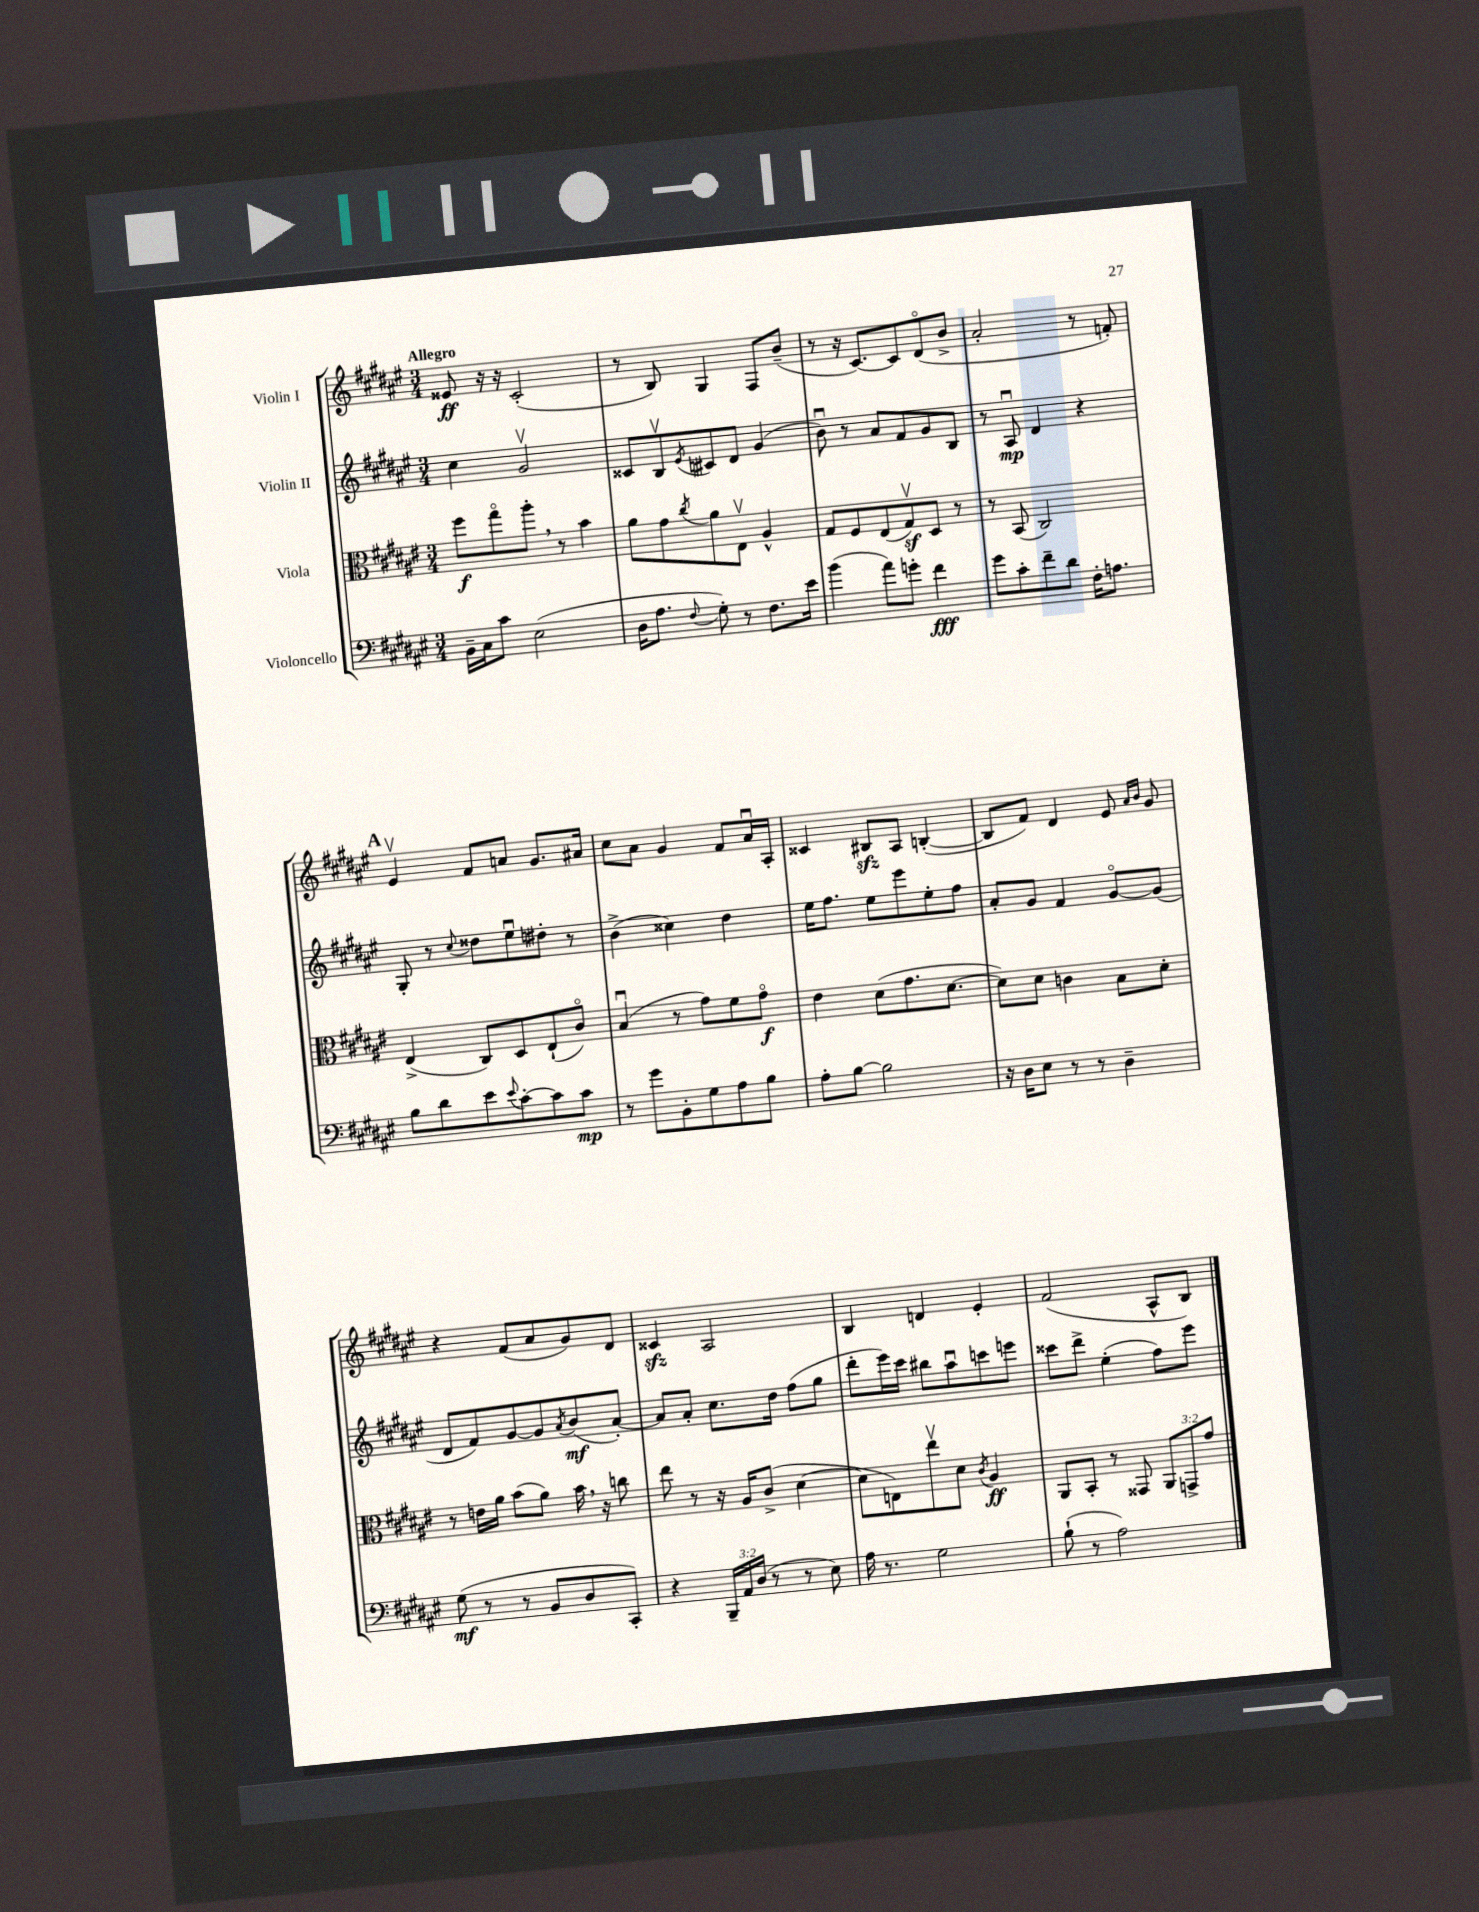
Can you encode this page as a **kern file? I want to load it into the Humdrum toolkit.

**kern	**kern	**kern	**kern
*staff4	*staff3	*staff2	*staff1
*clefF4	*clefC3	*clefG2	*clefG2
*k[f#c#g#d#a#e#]	*k[f#c#g#d#a#e#]	*k[f#c#g#d#a#e#]	*k[f#c#g#d#a#e#]
*M3/4	*M3/4	*M3/4	*M3/4
16BB~\LL	8ff#\L	4cc#\	8e##/
16C#\J	.	.	.
8c#\J	8gg#o\	.	16r
.	.	.	16r
(2E#\	8aa#'\J	2g#v/	(2c#'/
.	8r	.	.
.	4b\	.	.
=	=	=	=
16D#\LK	8a#\L	8c##/L	8r
8.A#\J	.	.	.
.	8g#\	8Bv/	8B/)
8qqF#/	8qcc#/	8qe#/	.
8G#'\)	8a#\	8c#/	4G#/
8r	8E#v\J	8d#/J	.
8.F#\L	4A#^^/	(4g#/	8F#/L
.	.	.	(8b~/J
16e#\Jk	.	.	.
=	=	=	=
(4b\	8G#/L	8bu\)	8r
.	8F#/	8r	16r
.	.	.	[8.c#/L)
8a#\L)	(8E#/	8a#/L	.
8g'\J	8G#v/)	8f#/	8c#/]
4f#\	8D#/J	8g#/	(8d#o/
.	8r	8B/J	8b^/J
=	=	=	=
8g#\L	8r	8r	2a#'/
8c#'\	(8BB/	8A#u/	.
8f#~\	2C#/)	4d#/	.
8d#\J	.	.	.
16F#'\LK	.	4r	8r
8.A\J	.	.	.
.	.	.	8f'/)
=	=	=	=
8B\L	(4E#^/	8G#'/	4e#v/
8d#\	.	8r	.
.	.	8qqcc#/	.
8e#\	8C#/L)	8dd##\L	8f#/L
8qqe#/	.	.	.
[8c#'\	8D#/	8ee#u\	8a/J
8c#\]	(8E#`/	8dd#'\J	8.g#/L
8c#\J	8c#o/J)	8r	.
.	.	.	16a#/Jk
=	=	=	=
8r	(4Bu/	(4b^\	8cc#\L
8g#\L	.	.	8a#\J
8BB'\	8r	4cc##\)	4g#/
8G#\	8g#\L)	.	.
8A#\	8f#\	4dd#\	8f#/L
8B\J	8g#o\J	.	16a#u/L
.	.	.	16A#'/JJ
=	=	=	=
8A#'\L	4e#\	16ee#\LK	4c##/
.	.	8.ff#\J	.
[8B\J	.	.	.
2B\]	(8d#\L	8ee#\L	8B#/L
.	8.g#\	8eee#\	8A#/J
.	.	8ee#'\	([4B'/
.	[8.d#\J	.	.
.	.	8ff#\J	.
=	=	=	=
16r	8d#\]L)	8a#'/L	8B/]L
16D#\LK	.	.	.
8E#\J	8d#\J	8g#/J	8f#/J)
8r	4c\	4f#/	4d#/
8r	.	.	.
4D#~\	8B\L	[8g#o/L	8e#/
.	.	.	16qqa#/LL
.	.	.	16qqb/JJ
.	8d#'\J	(8g#/]J	8g#/
=	=	=	=
(8G#\	8r	8d#/L	4r
8r	16e\LL	8f#/)	.
.	16a#\JJ	.	.
8r	(8b\L	[8g#/	(8f#/L
8BB/L	8a#\J)	8g#/]	8a#/
.	.	8qa#/	.
8D#/	16b\	(8b/	8g#/)
.	16r	.	.
8CC#'/J)	8cc\	[8a#'/J)	8d#/J
=	=	=	=
4r	8ee#\	8a#/]L	4c##/
.	8r	8a#'/J	.
24BBB~/LL	16r	8.cc#\L	2A#/
24AA#/	.	.	.
.	16A#/LK	.	.
(24D#/JJ	.	.	.
8r	(8c#^/J	.	.
.	.	16dd#\Jk	.
8r	[4d#\	(8ff#\L	.
8E#\)	.	8gg#\J	.
=	=	=	=
16A#\	8d#\]L	8ddd#'\L	4B/
8.r	.	.	.
.	8E\)	16eee#\L)	.
.	.	16ccc#\JJ	.
2G#\	8ee#v\	8bb#\L	4d/
.	8d#\J	8aa#u\	.
.	8qc#/	.	.
.	4A#/	8ccc\	4e#'/
.	.	8eee\J	.
=	=	=	=
(8B`\	8AA#/L	8ccc##\L	(2f#/
8r	8BB'/J	8ddd#^\J	.
2A#\)	8r	(4ee#'\	.
.	8GG##/	.	.
.	12AA#/L	8ff#\L)	8A#^^/L
.	12GG^/	.	.
.	.	8eee#\J	8B/J)
.	12g#/J	.	.
==	==	==	==
*-	*-	*-	*-
